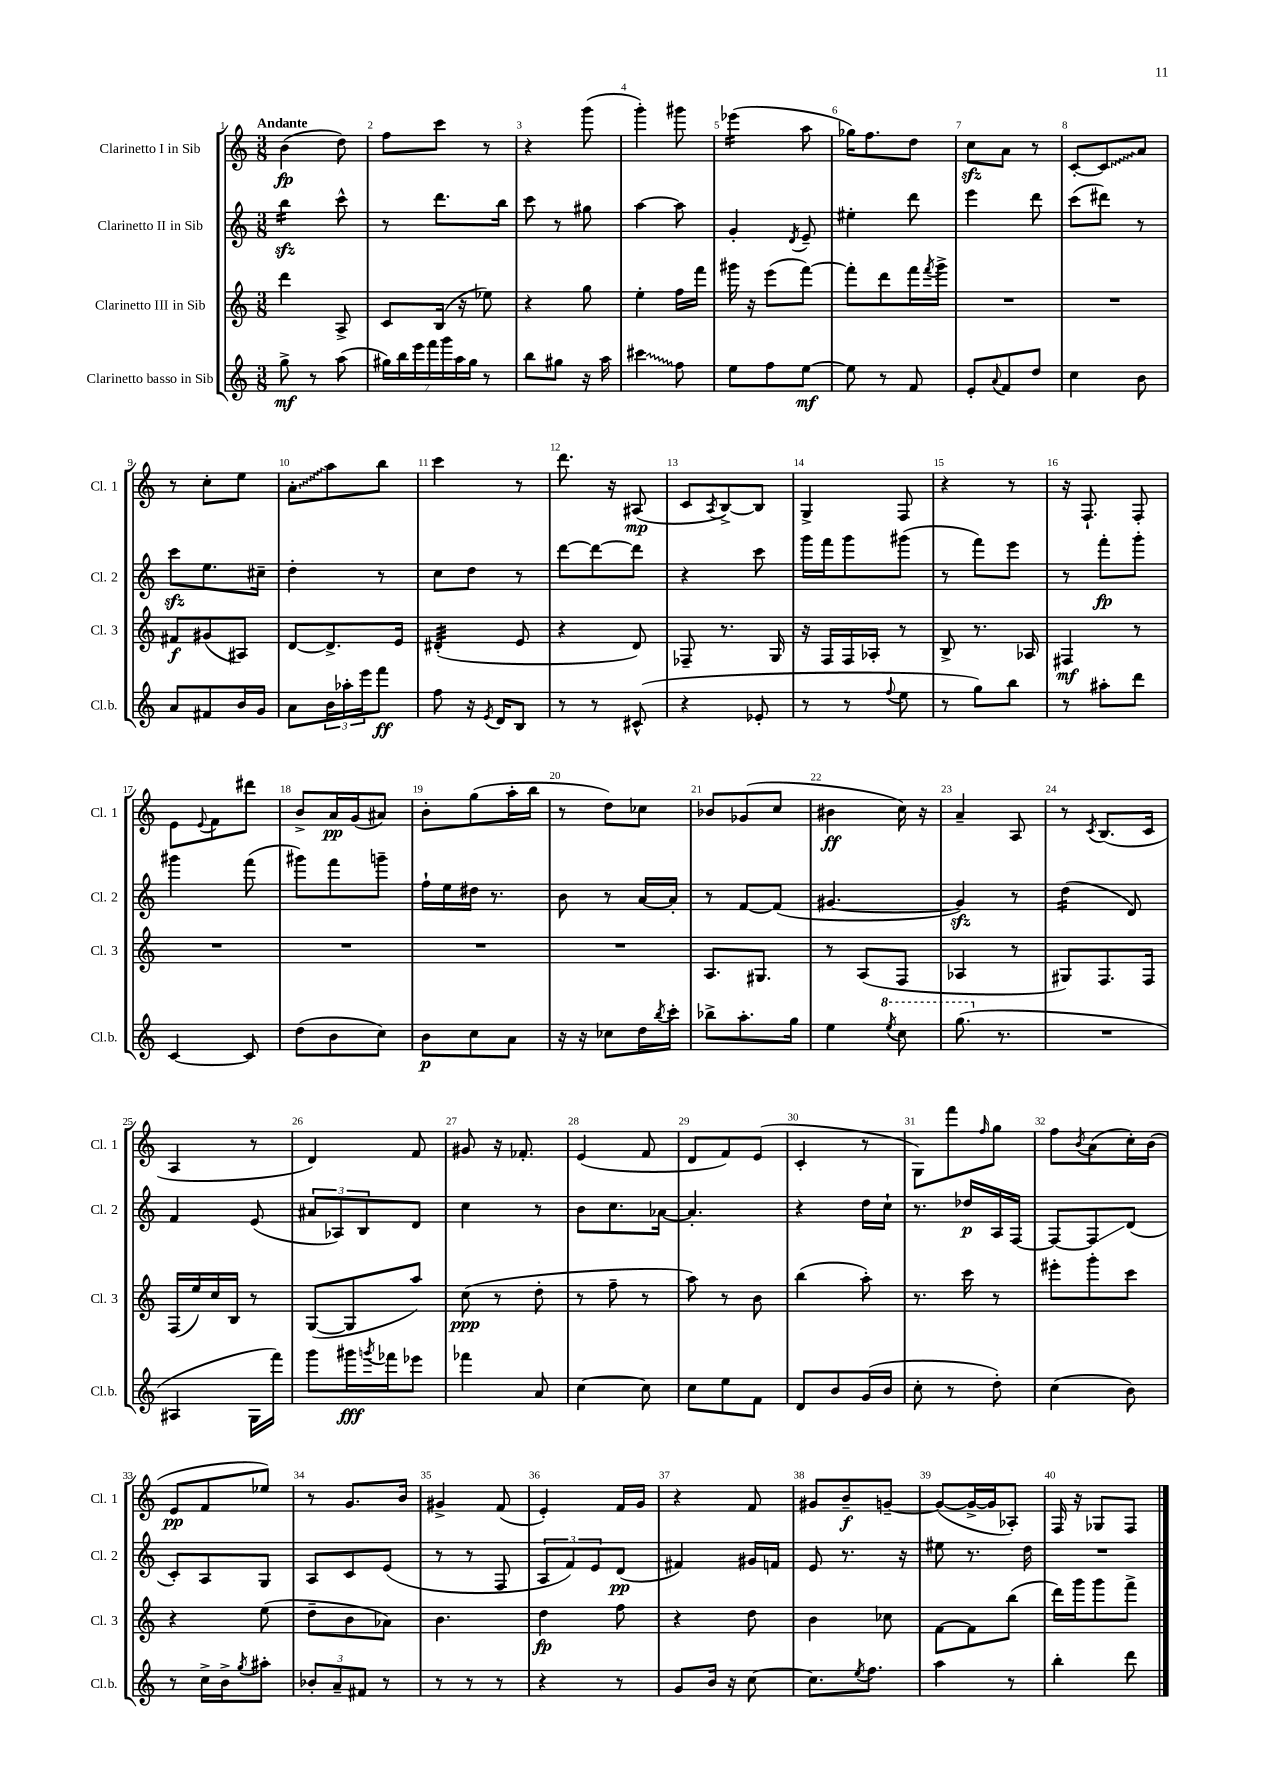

**kern	**kern	**kern	**kern
*staff4	*staff3	*staff2	*staff1
*clefG2	*clefG2	*clefG2	*clefG2
*k[]	*k[]	*k[]	*k[]
*M3/8	*M3/8	*M3/8	*M3/8
8gg^\	4ddd\	4bb\	(4b\
8r	.	.	.
(8aa\	8A^/	8ccc^^\	8dd\)
=	=	=	=
28gg#\LL)	8c/L	8r	8ff\L
28bb\	.	.	.
28eee\	.	.	.
28fff\	.	.	.
.	(16B/Jk	8.ddd\L	8ccc\J
28ggg\	.	.	.
28aa\	.	.	.
.	16r	.	.
28gg#\JJ	.	.	.
8r	8ee-\)	.	8r
.	.	16bb\Jk	.
=	=	=	=
8bb\L	4r	8ccc\	4r
8gg#\J	.	8r	.
16r	8gg\	8gg#\	(8ggg\
16aa\	.	.	.
=	=	=	=
4ccc#\	4ee'\	[4aa\	4ggg'\)
8ff\	16ff\LL	8aa\]	8ggg#\
.	16fff\JJ	.	.
=	=	=	=
8ee\L	16ggg#\	4g'/	(4eee-\
.	16r	.	.
8ff\	(8eee\L	.	.
.	.	8qd/	.
[8ee\J	[8fff\J)	8e~/	8aa\
=	=	=	=
8ee\]	8fff'\]L	4ee#'\	16gg-\LK)
.	.	.	8.ff\
8r	8ddd\	.	.
8f/	16fff\L	8ddd\	8dd\J
.	8qfff/	.	.
.	16ggg^\JJ	.	.
=	=	=	=
8e'/L	4.r	4eee\	8cc\L
8qqa/	.	.	.
8f/	.	.	8a\J
8dd/J	.	8ddd\	8r
=	=	=	=
4cc\	4.r	(8ccc\L	[8c'/L
.	.	8ddd#\J)	8c/]
8b\	.	8r	8a/J
=	=	=	=
8a/L	8f#/L	8ccc\L	8r
8f#/	(8g#/	8.ee\	8cc'\L
16b/L	8A#/J)	.	8ee\J
16g/JJ	.	16cc#~\Jk	.
=	=	=	=
8a\L	[8d/L	4dd'\	8a'\L
24b\L	8.d^/]	.	8aa\
24aa-'\	.	.	.
24eee\J	.	.	.
8fff\J	.	8r	8bb\J
.	16e/Jk	.	.
=	=	=	=
8ff\	(4d#'/	8cc\L	4ccc\
16r	.	8dd\J	.
8qe/	.	.	.
16d/LK	.	.	.
8B/J	8e/	8r	8r
=	=	=	=
8r	4r	[8ddd\L	8.ddd\
8r	.	8ddd\_	.
.	.	.	16r
(8c#^^/	8d/)	8ddd\]J	(8A#/
=	=	=	=
4r	8F-~/	4r	8c/L
.	.	.	8qA/
.	8.r	.	[8B^/)
8e-'/	.	8ccc\	8B/]J
.	16G/	.	.
=	=	=	=
8r	16r	16ggg\LL	4G^/
.	16F/LL	16fff\J	.
8r	16F/	8ggg\	.
.	16A-'/JJ	.	.
8qqff/	.	.	.
8ee\	8r	(8ggg#\J	8F/
=	=	=	=
8r	8B^/	8r	4r
8gg\L)	8.r	8fff\L)	.
8bb\J	.	8eee\J	8r
.	16A-/	.	.
=	=	=	=
8r	4F#/	8r	16r
.	.	.	8.F`/
8aa#'\L	.	8fff'\L	.
8ddd\J	8r	8ggg'\J	8F'/
=	=	=	=
[4c/	4.r	4ggg#\	8e\L
.	.	.	8qqe/
.	.	.	8f\
8c/]	.	(8fff\	8ddd#\J
=	=	=	=
(8dd\L	4.r	8ggg#\L)	8b^/L
8b\	.	8fff\	16a/L
.	.	.	(16g/J
8cc\J)	.	8ggg~\J	8a#/J)
=	=	=	=
8b\L	4.r	16ff`\LL	8b'\L
.	.	16ee\	.
8cc\	.	16dd#\JJ	(8gg\
.	.	8.r	.
8a\J	.	.	16aa'\L
.	.	.	16bb\JJ
=	=	=	=
16r	4.r	8b\	8r
16r	.	.	.
8cc-\L	.	8r	8dd\L)
16dd\L	.	[16a/LL	8cc-\J
8qbb/	.	.	.
16ccc'\JJ	.	16a'/]JJ	.
=	=	=	=
8bb-^\L	8.A/L	8r	8b-/L
8.aa'\	.	[8f/L	(8g-/
.	8.G#/J	.	.
.	.	(8f/]J	8cc/J
16gg\Jk	.	.	.
=	=	=	=
4ee\	8r	[4.g#/	4b#\
.	(8A/L	.	.
8qeee/	.	.	.
8ccc\	8F/J	.	16cc\)
.	.	.	16r
=	=	=	=
(8.ggg\	4A-/	4g#/])	4a~/
8.r	.	.	.
.	8r	8r	8A/
=	=	=	=
4.r	8G#/L)	(4dd\	8r
.	.	.	8qc/
.	8.F/	.	(8.B/L
.	.	8d/)	.
.	16F/Jk	.	16c/Jk
=	=	=	=
4A#/	(16F/LL	4f/	4A/
.	16ee/)	.	.
.	16cc/	.	.
.	16B/JJ	.	.
16G\LL	8r	(8e/	8r
16fff\JJ)	.	.	.
=	=	=	=
8ggg\L	([8G/L	12a#/L	4d/)
.	.	12A-/)	.
16ggg#\L	8G/]	.	.
.	.	12B/	.
8qggg/	.	.	.
16fff-\J	.	.	.
8eee-\J	8aa/J)	8d/J	8f/
=	=	=	=
4fff-\	(8cc\	4cc\	8g#/
.	8r	.	16r
.	.	.	8.f-'/
8a/	8dd'\	8r	.
=	=	=	=
[4cc\	8r	8b\L	(4e/
.	8ff~\	8.cc\	.
8cc\]	8r	.	8f/
.	.	[16a-\Jk	.
=	=	=	=
8cc\L	8aa\)	4.a-'/]	8d/L
8ee\	8r	.	8f/)
8f\J	8b\	.	(8e/J
=	=	=	=
8d/L	(4bb\	4r	4c'/
8b/	.	.	.
(16g/L	8aa'\)	16dd\LL	8r
16b/JJ	.	16cc`\JJ	.
=	=	=	=
8cc'\	8.r	8.r	8G\L)
8r	.	.	8fff\
.	16ccc\	16dd-/LL	.
.	.	.	16qqff/
8dd'\)	8r	16A/	8gg\J
.	.	[16F/JJ	.
=	=	=	=
(4cc\	8eee#'\L	8F/_L	8ff\L
.	.	.	8qb/
.	8ggg'\	8F/]	(8a\
8b\)	8ccc\J	(8d/J	16cc'\L)
.	.	.	(16b\JJ
=	=	=	=
8r	4r	8c'/L)	8e/L
16cc^\LL	.	8A/	8f/
16b^\J	.	.	.
8qgg/	.	.	.
8aa#'\J	(8ee\	8G/J	8ee-/J)
=	=	=	=
12b-'/L	8dd~\L	8A/L	8r
12a~/	.	.	.
.	8b\	8c/	8.g/L
12f#/J	.	.	.
8r	8a-\J)	(8e/J	.
.	.	.	16b/Jk
=	=	=	=
8r	4.b\	8r	4g#^/
8r	.	8r	.
8r	.	8F/	(8f/
=	=	=	=
4r	4dd\	12A/L	4e'/)
.	.	12f/)	.
.	.	12e/	.
8r	8ff\	(8d/J	16f/LL
.	.	.	16g/JJ
=	=	=	=
8g/L	4r	4f#/)	4r
16b/Jk	.	.	.
16r	.	.	.
[8cc\	8dd\	16g#/LL	8f/
.	.	16f/JJ	.
=	=	=	=
8.cc\]L	4b\	8e/	8g#/L
.	.	8.r	8b~/
8qee/	.	.	.
8.ff\J	.	.	.
.	8cc-\	.	[8g~/J
.	.	16r	.
=	=	=	=
4aa\	[8f\L	8ee#\	(8g/_L
.	8f\]	8.r	16g^/_L
.	.	.	16g/]J
8r	(8bb\J	.	8A-'/J)
.	.	16dd\	.
=	=	=	=
4bb'\	16ddd\LL)	4.r	16F/
.	16ggg\J	.	16r
.	8ggg\	.	8G-/L
8ddd\	8fff^\J	.	8F/J
==	==	==	==
*-	*-	*-	*-
